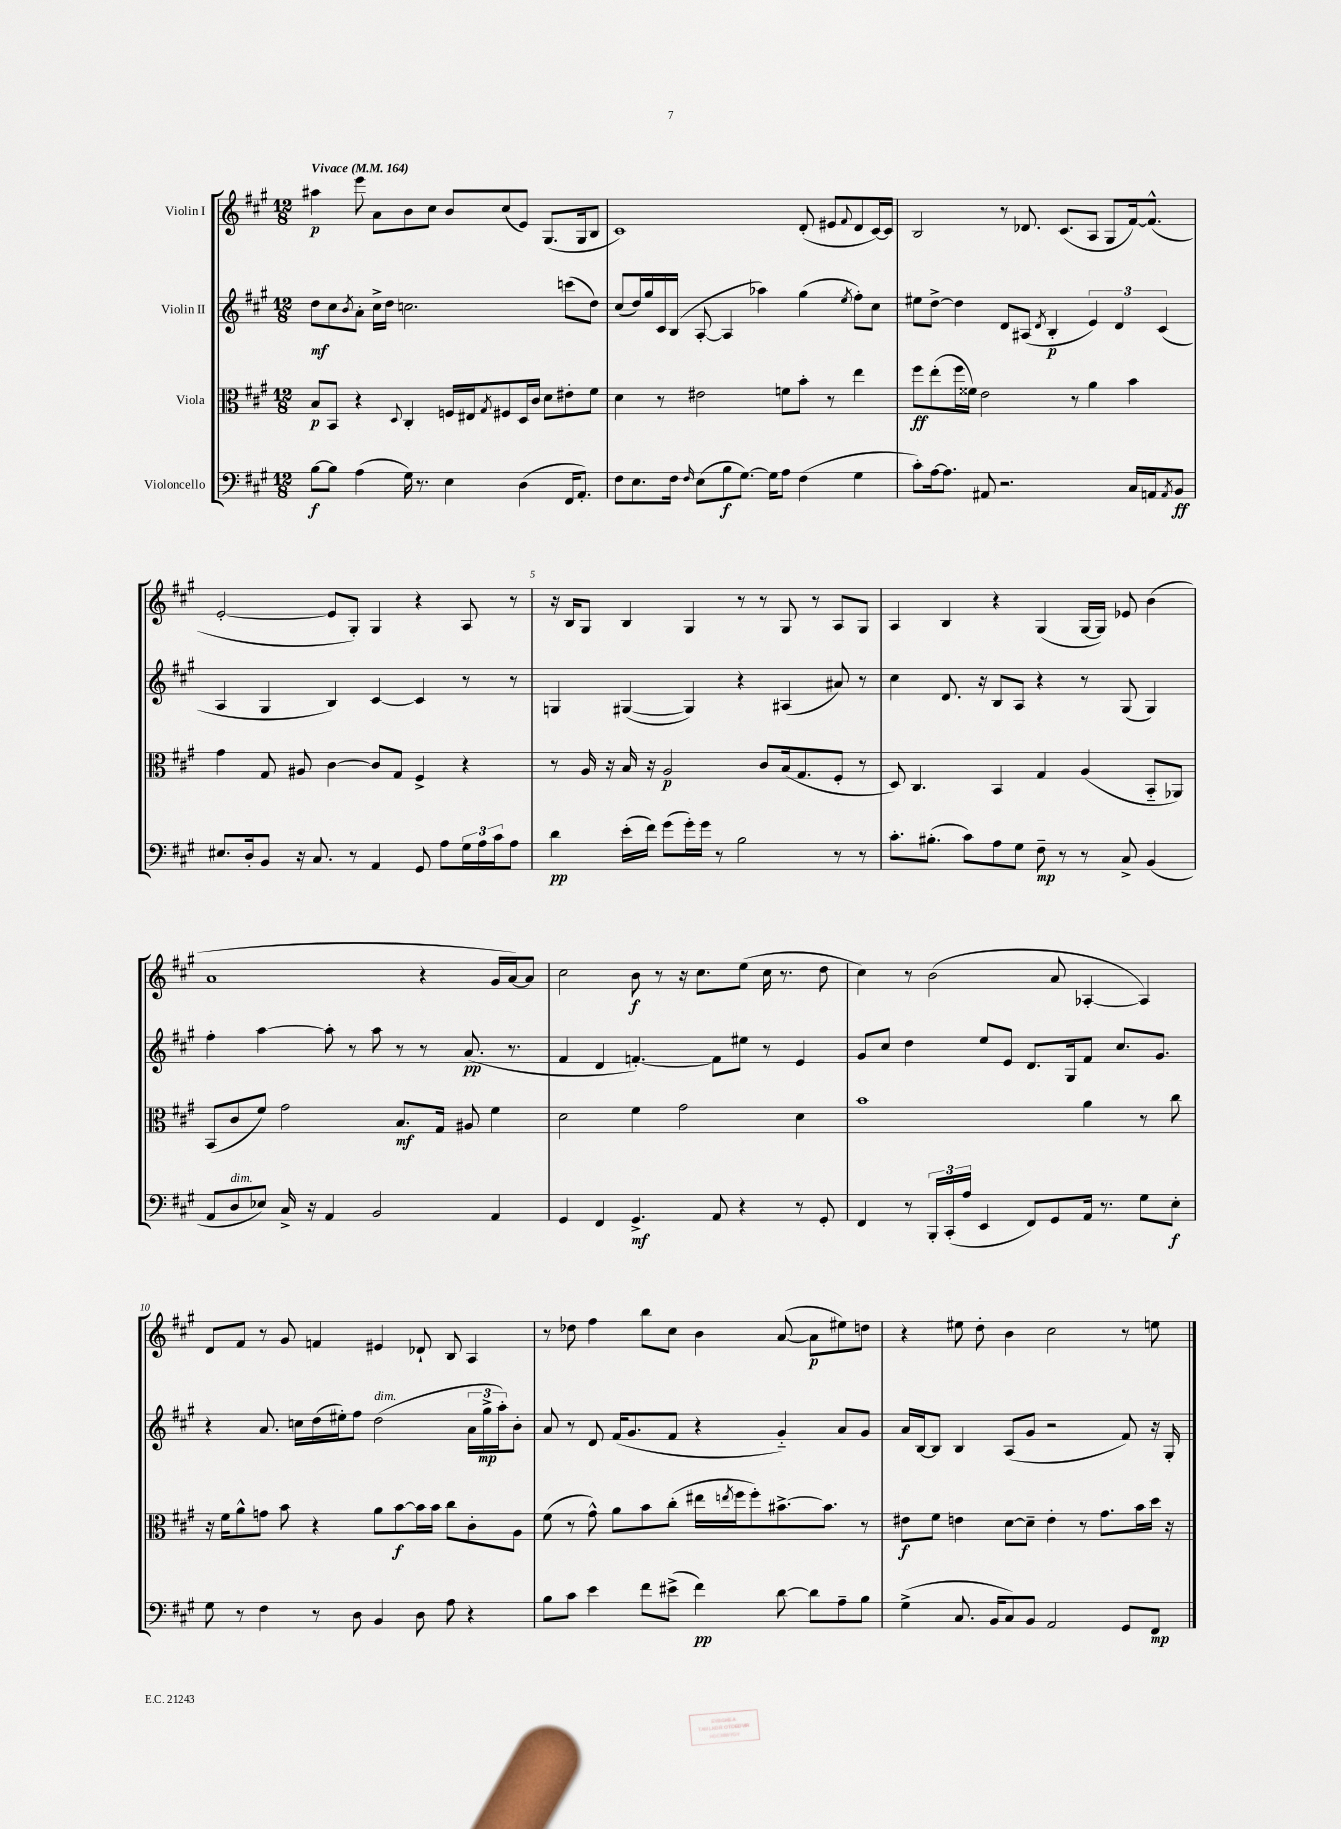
<<
\new StaffGroup <<
\new Staff = "s0" \with { instrumentName = "Violin I" } {
    \clef treble \key a \major \numericTimeSignature \time 12/8 \tempo "Vivace" 4 = 164
    ais''4\p e'''8 a'8 b'8 cis''8 b'8 cis''8( e'8) gis8.( gis16 b8 |
    cis'1) d'8-.( eis'8 \appoggiatura { fis'8 } d'8 cis'16~) cis'16 |
    b2 r8 des'8. cis'8.( a8 gis8 fis'16~) fis'8.-^( |
    e'2~-. e'8 gis8-.) gis4 r4 a8 r8 |
    r16 b16 gis8 b4 gis4 r8 r8 gis8 r8 a8 gis8 |
    a4 b4 r4 gis4( gis16~ gis16) ees'8 b'4( |
    a'1 r4 gis'16 a'16~) a'8 |
    cis''2 b'8\f r8 r16 cis''8. e''8( cis''16 r8. d''8 |
    cis''4) r8 b'2( a'8 aes4~-. aes4) |
    d'8 fis'8 r8 gis'8 f'4 eis'4 des'8-! b8 a4 |
    r8 des''8 fis''4 b''8 cis''8 b'4 a'8~( a'8\p eis''8) d''8 |
    r4 eis''8 d''8-. b'4 cis''2 r8 e''8 \bar "|." |
}
\new Staff = "s1" \with { instrumentName = "Violin II" } {
    \clef treble \key a \major \numericTimeSignature \time 12/8
    d''8\mf cis''8 \acciaccatura { b'8 } a'8-. cis''16-> d''16 c''2. c'''8( d''8) |
    cis''8( d''16) gis''16 cis'16 b16( a8~-. a4 aes''4) gis''4( \acciaccatura { e''8 } fis''8-.) cis''8 |
    eis''8 d''8~-> d''4 d'8 ais8( \acciaccatura { d'8 } b4-.\p \tuplet 3/2 { e'4) d'4 cis'4( } |
    a4 gis4 b4) cis'4~ cis'4 r8 r8 |
    g4 gis4~( gis4) r4 ais4( ais'8) r8 |
    cis''4 d'8. r16 b8 a8 r4 r8 gis8( gis4) |
    fis''4-. a''4~ a''8-. r8 a''8 r8 r8 a'8.\pp( r8. |
    fis'4 d'4 f'4.~-.) f'8 eis''8 r8 e'4 |
    gis'8 cis''8 d''4 e''8 e'8 d'8. gis16 fis'8 cis''8. gis'8. |
    r4 a'8. c''16 d''16( eis''16-.) fis''8 d''2^\markup { \italic "dim." }( \tuplet 3/2 { a'16 gis''16->\mp a''16-.) } b'8-. |
    a'8 r8 d'8 fis'16( gis'8. fis'8 r4 gis'4-_) a'8 gis'8 |
    a'16 b16~ b8 b4 a8( gis'8 r2 fis'8) r16 gis16-. \bar "|." |
}
\new Staff = "s2" \with { instrumentName = "Viola" } {
    \clef alto \key a \major \numericTimeSignature \time 12/8
    b8\p b,8 r4 \appoggiatura { d8 } cis4-. f16 eis16 \acciaccatura { gis8 } fis8 d16 cis'16 d'8 eis'8-. fis'8 |
    d'4 r8 eis'2 f'8 b'8-. r8 e''4 |
    fis''8\ff e''8-.( fis''16 fisis'16) e'2 r8 a'4 b'4 |
    gis'4 gis8 ais8 cis'4~ cis'8 gis8 fis4-> r4 |
    r8 a16 r16 b16 r16 a2\p cis'8 b16( gis8. fis8-. r8 |
    d8) cis4. b,4 gis4 a4( b,8-_ aes,8) |
    b,8( cis'8 fis'8) gis'2 b8.\mf gis16 ais8 fis'4 |
    d'2 fis'4 gis'2 d'4 |
    b'1 a'4 r8 cis''8 |
    r16 fis'16 a'8-^ g'8 b'8 r4 a'8 b'8~\f b'16 b'16 cis''8 cis'8-. a8 |
    fis'8( r8 gis'8-^) a'8 b'8 cis''8-.( eis''16 \acciaccatura { e''8 } fis''16 fis''8-.) bis'8.~-> bis'8. r8 |
    eis'8\f fis'8 e'4 d'8~ d'8-- e'4-. r8 gis'8. b'16 d''16 r16 \bar "|." |
}
\new Staff = "s3" \with { instrumentName = "Violoncello" } {
    \clef bass \key a \major \numericTimeSignature \time 12/8
    b8~\f b8 a4( gis16) r8. e4 d4( fis,16 a,8.-.) |
    fis8 e8. fis16 \grace { fis16 } e8( b8\f gis8.~) gis16 a8 fis4( gis4 |
    cis'8-.) a16~ a8. ais,8 r2. cis16 a,16 \acciaccatura { a,8 } b,8\ff |
    eis8. d16-. b,8 r16 cis8. r8 a,4 gis,8 a8 \tuplet 3/2 { gis16 a16 cis'16 } a8 |
    d'4\pp e'16-.( fis'16) gis'8( gis'16-.) gis'16 r8 b2 r8 r8 |
    cis'8.-. bis8.-.( cis'8) a8 gis8 fis8--\mp r8 r8 cis8-> b,4( |
    a,8 d8^\markup { \italic "dim." } ees8) cis16-> r16 a,4 b,2 a,4 |
    gis,4 fis,4 gis,4.->\mf a,8 r4 r8 gis,8-. |
    fis,4 r8 \tuplet 3/2 { b,,16-. cis,16-.( a16 } e,4 fis,8) gis,8 a,16 r8. gis8 e8-.\f |
    gis8 r8 fis4 r8 d8 b,4 d8 a8 r4 |
    b8 cis'8 e'4 fis'8 eis'8->( fis'4\pp) d'8~ d'8 a8-- b8 |
    gis4->( cis8. b,16 cis8) b,8 a,2 gis,8 fis,8\mp \bar "|." |
}
>>
>>
\layout { \context { \Score \override BarNumber.break-visibility = ##(#f #t #t) barNumberVisibility = #(every-nth-bar-number-visible 5) } }
